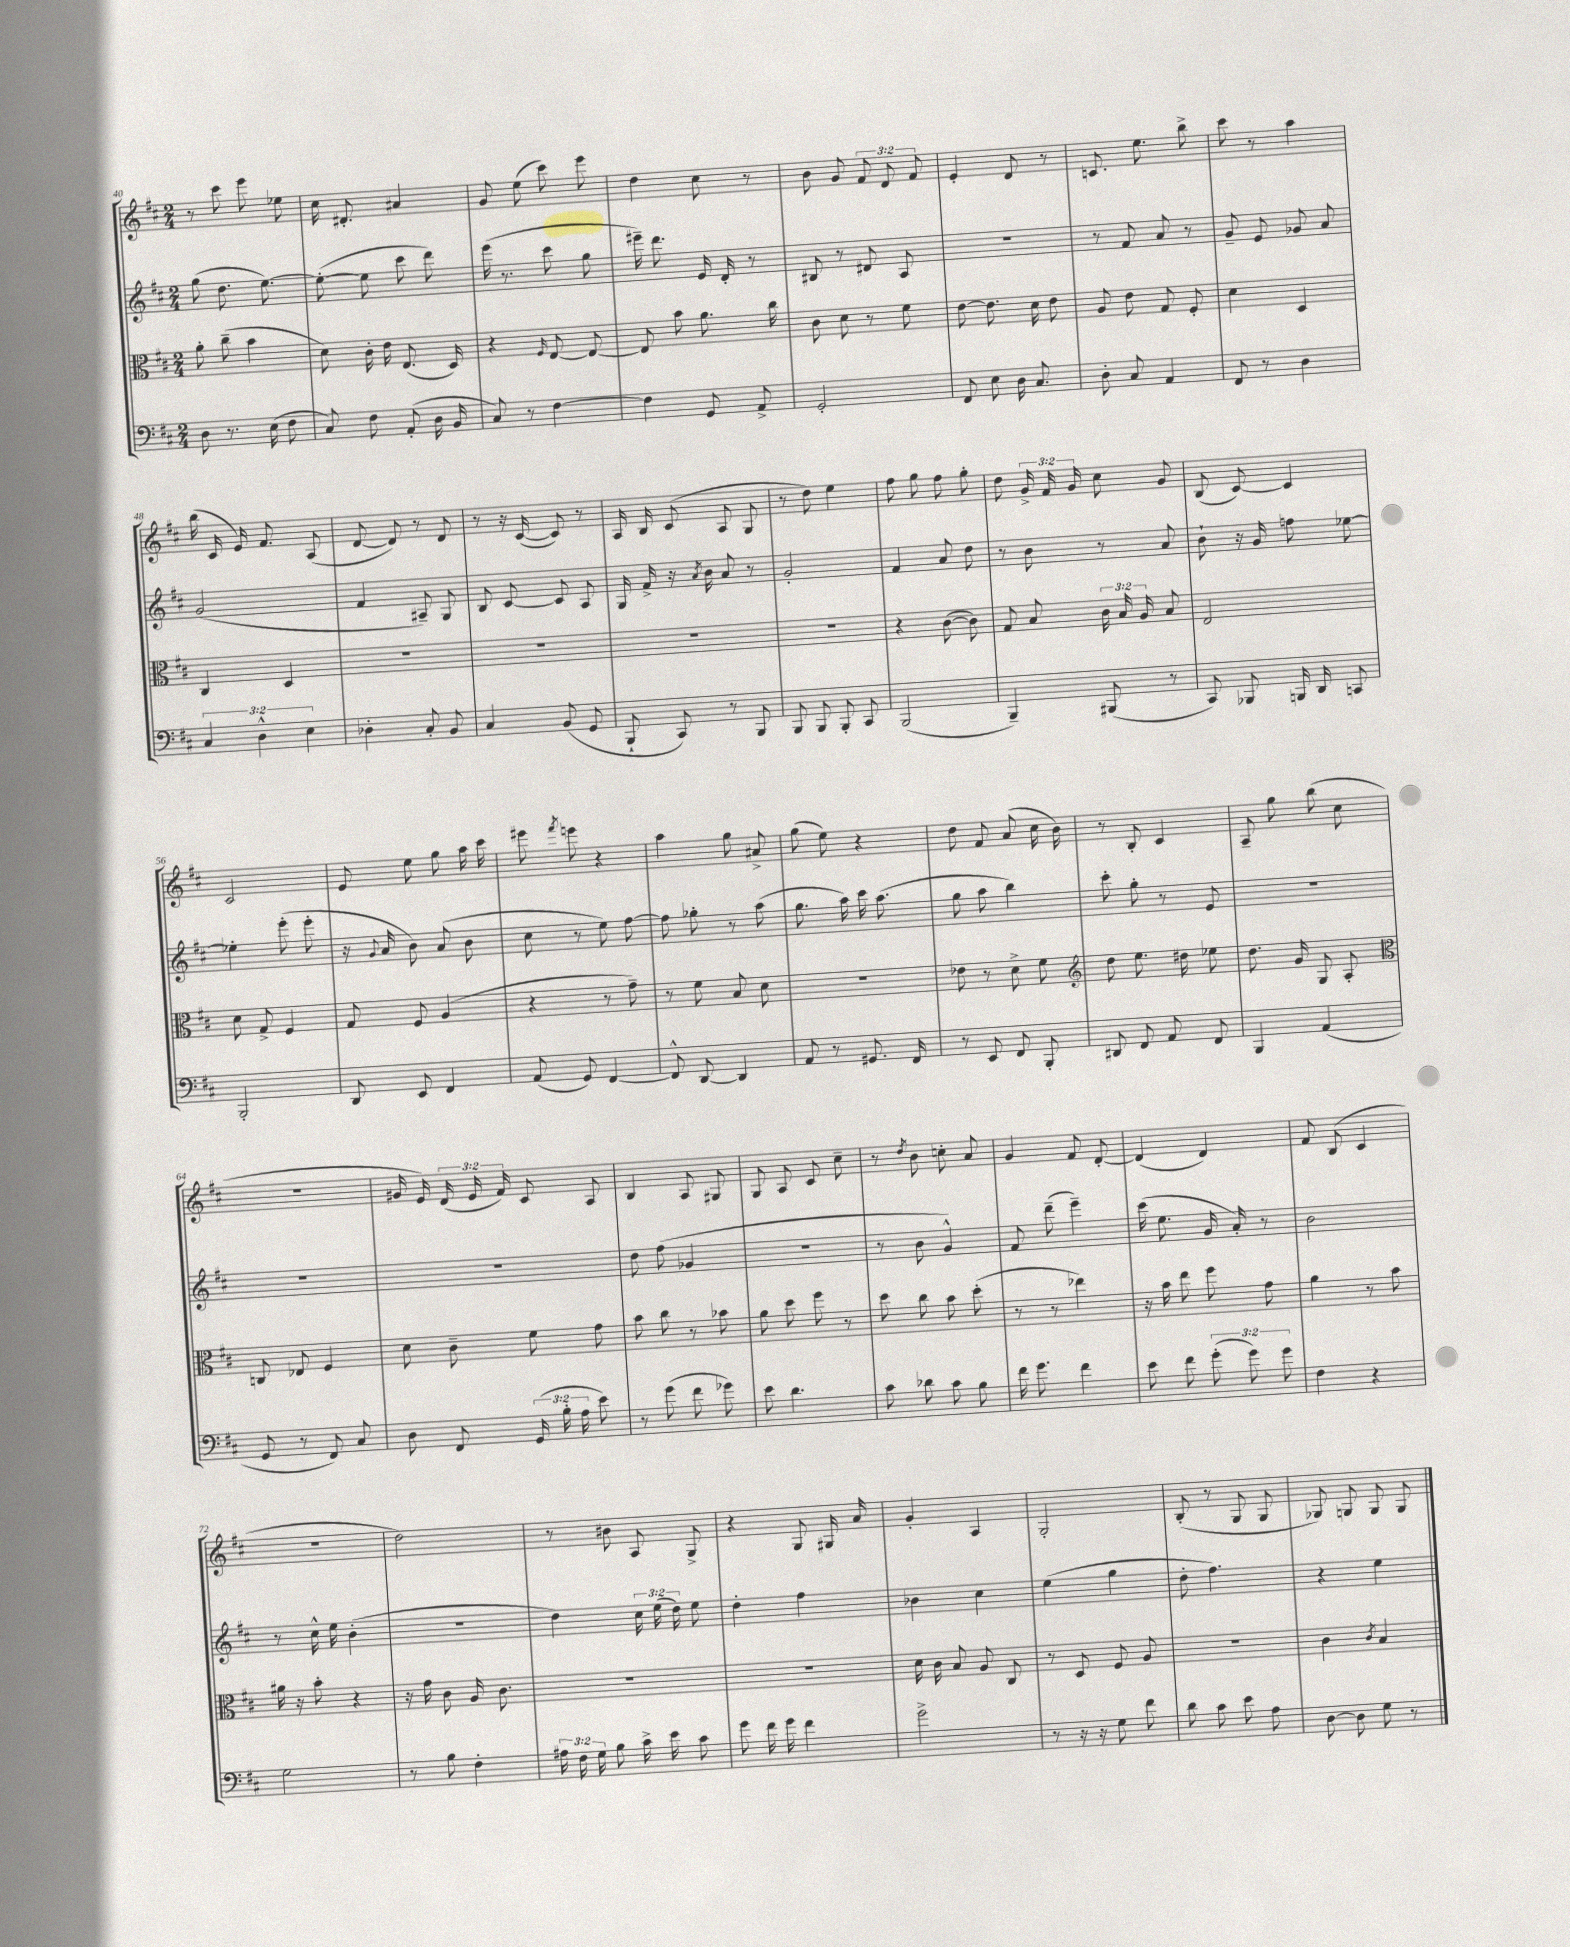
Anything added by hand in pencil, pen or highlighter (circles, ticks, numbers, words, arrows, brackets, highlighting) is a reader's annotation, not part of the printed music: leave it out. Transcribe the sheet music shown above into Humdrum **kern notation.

**kern	**kern	**kern	**kern
*part4	*part3	*part2	*part1
*staff4	*staff3	*staff2	*staff1
*clefF4	*clefC3	*clefG2	*clefG2
*k[f#c#]	*k[f#c#]	*k[f#c#]	*k[f#c#]
*M2/4	*M2/4	*M2/4	*M2/4
=40	=40	=40	=40
8D\	8a'\	(8gg\	8r
8.r	(8cc#~\	8.dd\	8ccc#\
.	4b\	.	8eee\
(16E\	.	[8.ee\)	.
8F#\	.	.	8ee-X\
=41	=41	=41	=41
8C#/)	8d\)	(8ee'\_	16cc#\
.	.	.	8.d#X'/
8F#\	16c#'\	8ee\]	.
.	16e\	.	.
(8AA'/	(8.E/	8ccc#\	4a#X/
16D\	.	8ddd\)	.
16BB/	16D/)	.	.
=42	=42	=42	=42
8C#/)	4r	(16eee\	8g/
.	.	8.r	.
8r	.	.	(8ee\
.	16qqF#/	.	.
[4F#\	[8E/	8ccc#\	8ccc#\)
.	8E/_	8gg\	8eee\
=43	=43	=43	=43
4F#\]	8E/]	16eee#X~\)	4dd\
.	.	8.ddd\	.
.	8b\	.	.
8GG/	8.a\	16e/	8cc#\
.	.	16d'/	.
8AA^/	.	8r	8r
.	16cc#\	.	.
=44	=44	=44	=44
2GG'/	8c#\	8B#X/	8b\
.	8d\	8r	8g/
.	8r	8d#X/	12f#/
.	.	.	12d/
.	8f#\	8A/	.
.	.	.	12f#/
=45	=45	=45	=45
8FF#/	[8e\	2r	4e'/
8E\	8.e\]	.	.
16D\	.	.	8d/
8.C#/	16d\	.	.
.	8e\	.	8r
=46	=46	=46	=46
8D'\	8A/	8r	8.cn/
8C#/	8e\	8f#/	.
.	.	.	8.ee\
4AA/	8G/	8a/	.
.	8F#'/	8r	8bb^\
=47	=47	=47	=47
8FF#/	4d\	8g~/	8ccc#\
8r	.	8e/	8r
4D\	4D/	8g-X/	4aa\
.	.	8a/	.
!!LO:LB:g=z
=48	=48	=48	=48
6C#/	4C#/	(2g/	(16bb\
.	.	.	16c#/
.	.	.	16e/)
6D^^\	.	.	.
.	.	.	8.f#/
.	4D/	.	.
6E\	.	.	.
.	.	.	(8A/
=49	=49	=49	=49
4D-X'\	2r	4f#/	[8d/
.	.	.	8d/])
8C#'/	.	8A#X~/)	8r
8BB/	.	8G/	8d/
=50	=50	=50	=50
4C#/	2r	8B/	8r
.	.	[8c#/	16r
.	.	.	([16c#/
(8BB/	.	8c#/]	8c#/])
8GG/	.	8A/	8r
=51	=51	=51	=51
8BBB`/	2r	16G/	16A/
.	.	16f#^/	16B/
8CC#/)	.	16r	(8c#/
.	.	8qa/	.
.	.	16b\	.
8r	.	8a/	8A/
8BBB/	.	8r	8G/
=52	=52	=52	=52
8BBB/	2r	2g'/	8r
8BBB/	.	.	8dd\)
8BBB'/	.	.	4ee\
8CC#/	.	.	.
=53	=53	=53	=53
(2BBB/	4r	4f#/	8ff#\
.	.	.	8gg\
.	([8c#\	8a/	8ff#\
.	8c#\])	8dd\	8gg'\
=54	=54	=54	=54
4BBB~/)	8G/	8r	8dd\
.	8B/	8b\	24g^/
.	.	.	24f#/
.	.	.	24g/
(8BBB#X/	24c#\	8r	8cc#\
.	24B/	.	.
.	24A/	.	.
8r	8B/	8a/	8g/
=55	=55	=55	=55
8CC#/)	2E/	8b`\	(8B/
8BBB-X/	.	16r	[8c#/)
.	.	16g/	.
16BBBn/	.	8ffn\	4c#/]
16DD/	.	.	.
8CCn/	.	[8ee-X\	.
!!LO:LB:g=z
=56	=56	=56	=56
2BBB'/	8d\	4ee-X'\]	2c#/
.	8G^/	.	.
.	4F#/	(8eee'\	.
.	.	8eee'\	.
=57	=57	=57	=57
8DD/	8G/	16r	8e/
.	.	8qqg/	.
.	.	16a/	.
8EE/	8F#/	8b\)	8ee\
4FF#/	(4A/	(8a/	8gg\
.	.	8b\	16aa\
.	.	.	16ccc#\
=58	=58	=58	=58
(8AA/	4r	8cc#\	8eee#X\
.	.	.	8qfff#/
8GG/)	.	8r	8eeen\
[4FF#/	8r	8ee\)	4r
.	8g~\)	[8ff#\	.
=59	=59	=59	=59
8FF#^^/]	8r	8ff#\]	4aa\
[8DD/	8f#\	8gg-X'\	.
4DD/]	8B/	8r	8gg\
.	8d\	(8aa\	8a#X^/
=60	=60	=60	=60
8AA/	2r	8.gg\	(8gg\
8r	.	.	8ee\)
.	.	16aa\)	.
8.GG#X/	.	16ccc#\	4r
.	.	(8.aa\	.
16FF#/	.	.	.
=61	=61	=61	=61
8r	8e-X\	8gg\	8dd\
8EE/	8r	8aa\	8f#/
8FF#/	8d^\	4bb\)	(8a/
8BBB'/	8f#\	.	16cc#\
.	.	.	16b\)
=62	=62	=62	=62
*	*clefG2	*	*
8DD#X/	8dd\	8ccc#'\	8r
8FF#/	8.ee\	8gg'\	8B'/
8AA/	.	8r	4c#/
.	16dd#X\	.	.
8FF#/	8ee-X\	8e/	.
=63	=63	=63	=63
4BBB/	8.dd\	2r	8A~/
.	.	.	8gg\
.	16g/	.	.
(4AA/	8G/	.	(8bb\
.	8A'/	.	8cc#\
!!LO:LB:g=z
=64	=64	=64	=64
*	*clefC3	*	*
8GG/	8Cn/	2r	2r
8r	8E-X/	.	.
8FF#/)	4F#/	.	.
8C#/	.	.	.
=65	=65	=65	=65
8D\	8d\	2r	16g#X/
.	.	.	16e/)
8FF#/	8c#~\	.	(24d/
.	.	.	24e/
.	.	.	24f#/)
(24GG/	8f#\	.	8c#/
24B'\	.	.	.
24A\	.	.	.
8e\)	8g\	.	8A/
=66	=66	=66	=66
8r	8b\	8dd\	4B/
(8g\	8cc#\	(8ff#\	.
8f#\	8r	4g-X/	8A/
8g-X\)	8b-X\	.	8G#X/
=67	=67	=67	=67
8e\	8a\	2r	8G/
4.d\	8dd\	.	8A/
.	8ff#\	.	8c#/
.	8r	.	8cc#~\
=68	=68	=68	=68
8c#\	8dd\	8r	8r
.	.	.	8qdd/
8d-X\	8cc#\	8b\	8b\
8c#\	8b\	4g^^/)	8ccn'\
8B\	(8dd'\	.	8a/
=69	=69	=69	=69
16f#\	8r	8f#/	4g/
8.g\	.	.	.
.	8r	(8ddd~\	.
4f#\	4ee-X\)	4eee~\)	8f#/
.	.	.	[8d'/
=70	=70	=70	=70
8e\	16r	(16ccc#\	(4d/]
.	16b\	8.ee\	.
8f#\	8ee\	.	.
(12g'\	8ff#\	16g/	4d/)
.	.	16a'/)	.
12g\)	.	.	.
.	8g\	8r	.
12g\	.	.	.
=71	=71	=71	=71
4F#\	4a\	2b\	8f#/
.	.	.	(8B/
4r	8r	.	4c#/
.	8b\	.	.
!!LO:LB:g=z
=72	=72	=72	=72
2G\	16a#X\	8r	2r
.	16r	.	.
.	8b'\	16cc#^^\	.
.	.	16ee\	.
.	4r	(4b'\	.
=73	=73	=73	=73
8r	16r	2r	2dd\)
.	16g\	.	.
8B\	8c#\	.	.
4F#'\	16A/	.	.
.	8.c#\	.	.
=74	=74	=74	=74
24A#X\	2r	4dd\)	8r
24F#\	.	.	.
24G\	.	.	.
8B\	.	.	8b#X\
16c#^\	.	24cc#\	8A/
.	.	(24ee\	.
16e\	.	.	.
.	.	24dd\)	.
8c#\	.	8ee\	8G^/
=75	=75	=75	=75
8g\	2r	4dd'\	4r
16f#\	.	.	.
16g\	.	.	.
4f#\	.	4ff#\	8G/
.	.	.	16G#X/
.	.	.	16a/
=76	=76	=76	=76
2g^\	16d\	4b-X\	4g'/
.	16c#\	.	.
.	8B/	.	.
.	8A/	4cc#\	4A/
.	8C#/	.	.
=77	=77	=77	=77
8r	8r	(4ee\	2G'/
16r	8D/	.	.
16r	.	.	.
8G\	8F#/	4gg\	.
8f#\	8A/	.	.
=78	=78	=78	=78
8d\	2r	8dd'\	(8B'/
8c#\	.	4.ff#\)	8r
8e\	.	.	8G/
8A\	.	.	8G/
=79	=79	=79	=79
[8D\	4c#\	4r	8G-X/)
8D\]	.	.	8Gn/
.	8qc#/	.	.
8G\	4B/	4ee\	8G/
8r	.	.	8G/
==	==	==	==
*-	*-	*-	*-
